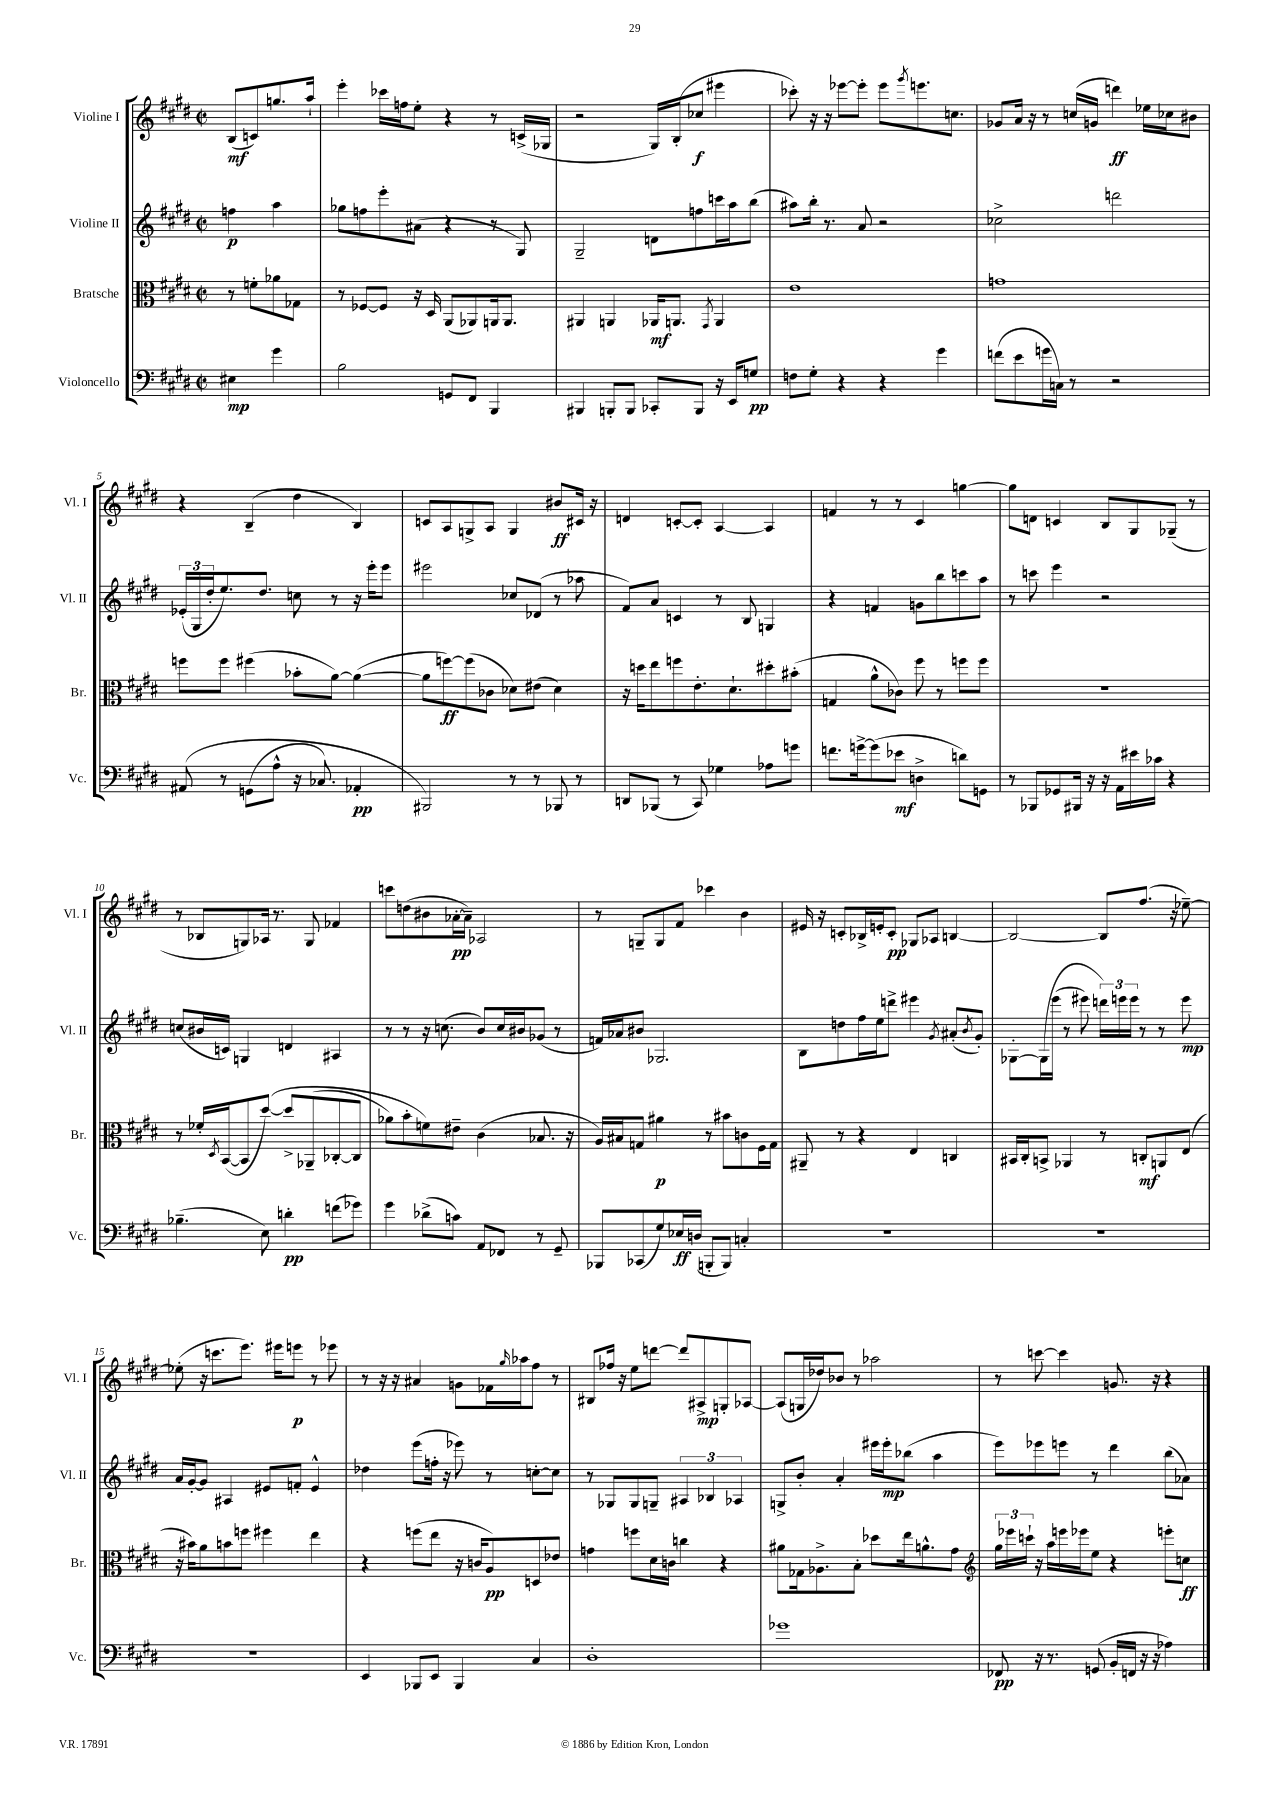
<<
\new StaffGroup <<
\new Staff = "s0" \with { instrumentName = "Violine I" shortInstrumentName = "Vl. I" } {
    \clef treble \key e \major \defaultTimeSignature \time 2/2 \partial 2
    b8\mf( c'8) g''8. a''16-! |
    e'''4-. ces'''16 f''16 e''8-. r4 r8 c'16->( ges16 |
    r2 gis16) b16-.( ces''8\f eis'''4 |
    ces'''8-.) r16 r16 ees'''8~ ees'''8-. ees'''8 \acciaccatura { gis'''8 } e'''8. c''8. |
    ges'8 a'16 r16 r8 c''16( g'16 d'''4\ff) ees''16 ces''16 bis'8 |
    r4 b4--( dis''4 b4) |
    c'8 a8 g8-> a8 g4 bis'8\ff cis'16 r16 |
    d'4 c'8~-. c'8-. a4~ a4 |
    f'4 r8 r8 cis'4 g''4~ |
    g''8 d'8 c'4 b8 gis8 ges8--( r8 |
    r8 bes8 g8) aes16 r8. g8 fes'4 |
    c'''8 d''8( bis'8 aes'16~-.\pp aes'16--) aes2 |
    r8 g8-- g8 fis'8 ces'''4 b'4 |
    eis'16 r16 c'8-. bes16-> e'16-. c'8-.\pp ges8 aes8 b4~ |
    b2~ b8 fis''8.( r16 ees''8~--) |
    ees''8-.( r16 c'''8. e'''8.) eis'''16 e'''8\p r8 ees'''8 |
    r8 r16 r16 ais'4 g'8 fes'16 \grace { gis''16 } aes''16 fis''8 r8 |
    bis8 fes''16 r16 e''8 d'''8~ d'''8 ais8->\mp g8-. aes8~ |
    aes8( g16 des''16) bes'8 r8 aes''2 |
    r8 c'''8~ c'''4 g'8. r16 r4 \bar "|." |
}
\new Staff = "s1" \with { instrumentName = "Violine II" shortInstrumentName = "Vl. II" } {
    \clef treble \key e \major \defaultTimeSignature \time 2/2 \partial 2
    f''4\p a''4 |
    ges''8 f''8 e'''8-. ais'8( r4 r8 gis8) |
    gis2-- d'8 f''8 c'''16 a''16 b''8( |
    ais''8) b''16-. r8. a'8 r2 |
    ces''2-> d'''2 |
    \tuplet 3/2 { ees'16-.( gis16 dis''16-. } e''8.) dis''8. c''8 r8 r16 e'''16-. e'''8 |
    eis'''2 ces''8 des'8( r8 aes''8 |
    fis'8) a'8 c'4 r8 b8 g4 |
    r4 f'4 g'8 b''8 c'''8 a''8 |
    r8 c'''8 e'''4 r2 |
    c''8( bis'16 c'16) g4 d'4 ais4 |
    r8 r8 r16 c''8.( b'8) c''16 bis'16 ges'8( r8 |
    f'16) aes'16 bis'8 ges2. |
    b8 d''8 fis''16 e''16 d'''8-> eis'''4 \acciaccatura { gis'8 } ais'8-.( \acciaccatura { b'8 } gis'8-.) |
    ges8~-. ges16\( e'''16( r8 eis'''8) \tuplet 3/2 { d'''16\) e'''16 e'''16 } r8 r8 e'''8\mp |
    a'16 gis'16~-. gis'8 ais4 eis'8 f'8-. eis'4-^ |
    des''4 e'''8( f''16-. r16 ees'''8) r8 c''8~-. c''8 |
    r8 ges8 ges8 g8-- \tuplet 3/2 { ais4 bes4 aes4 } |
    g8-> b'8-. a'4-. eis'''16 eis'''16-.\mp bes''8( a''4 |
    e'''8) ees'''8 e'''8 r8 dis'''4 b''8( aes'8) \bar "|." |
}
\new Staff = "s2" \with { instrumentName = "Bratsche" shortInstrumentName = "Br." } {
    \clef alto \key e \major \defaultTimeSignature \time 2/2 \partial 2
    r8 f'8-. aes'8 ges8 |
    r8 fes8~ fes8 r16 dis16 a,8( aes,8) a,16 a,8. |
    ais,4 a,4 aes,16\mf a,8. \acciaccatura { gis,8 } a,4 |
    e'1 |
    g'1 |
    f''8 f''8 fis''4( bes'8-. a'8~) a'4~( |
    a'8 f''8~\ff) f''8( ces'8 des'8) eis'8( des'4) |
    r16 d''16 e''8 f''8 e'8.-. dis'8.-! dis''8-. bis'8-.( |
    g4 a'8-^ ces'8) fis''8 r8 f''8 f''8 |
    R1 |
    r8 fes'16-. \acciaccatura { dis8 } b,16~( b,8 dis''8~)\( dis''8-> aes,8--( ces8~-. ces8 |
    aes'8) b'8-. f'8\) eis'8-- cis'4( bes8. r16 |
    a16) bis16 g8 ais'4\p r8 bis'8 c'8 fis16 g16 |
    ais,8-- r8 r4 e4 c4 |
    bis,16 cis16-. b,8-> aes,4 r8 c8-.\mf a,8 e8( |
    r16 bis'16) a'8 b'8 f''8 fis''4 e''4 |
    r4 f''8( e''8 r16 c'16 a8\pp) d8 ees'8 |
    g'4 f''8 dis'16 c'16 c''4 r4 |
    ais'8 ges16 aes8.-> b8-. des''8 e''16 a'8.-^ gis'8 |
    \clef treble \tuplet 3/2 { gis''16 ees'''16 c'''16-! } r16 a''16 e'''16 ees'''16 e''8 r4 e'''8-. c''8\ff \bar "|." |
}
\new Staff = "s3" \with { instrumentName = "Violoncello" shortInstrumentName = "Vc." } {
    \clef bass \key e \major \defaultTimeSignature \time 2/2 \partial 2
    eis4\mp gis'4 |
    b2 g,8 fis,8 b,,4 |
    bis,,4 b,,8-. b,,8 ces,8-. b,,8 r16 e,16 g8\pp |
    f8 gis8-. r4 r4 gis'4 |
    f'8( e'8 g'16 c16) r8 r2 |
    ais,8\( r8 g,8( a8-^ r16 ces8.) aes,4-.\pp |
    bis,,2\) r8 r8 bes,,8 r8 |
    d,8 bes,,8( r8 cis,8) ges4 aes8 g'8 |
    f'8. g'16~-> g'8( ees'8\mf d4-> d'8) g,8 |
    r8 bes,,8 ges,8 bis,,16 r16 r16 a,16 eis'16 ces'16 r4 |
    bes4.--( e8) d'4-.\pp f'8( ges'8) |
    gis'4 des'8->( c'8) a,8 fes,8 r8 gis,8-- |
    bes,,8 ces,8( gis8) ees16\ff d16( b,,8-. b,,8) c4-. |
    R1 |
    R1 |
    R1 |
    e,4 bes,,8 e,8 bes,,4 cis4 |
    dis1-. |
    ges'1 |
    fes,8\pp r16 r8. g,8( b,16-. f,16 r16 r16 aes4) \bar "|." |
}
>>
>>
